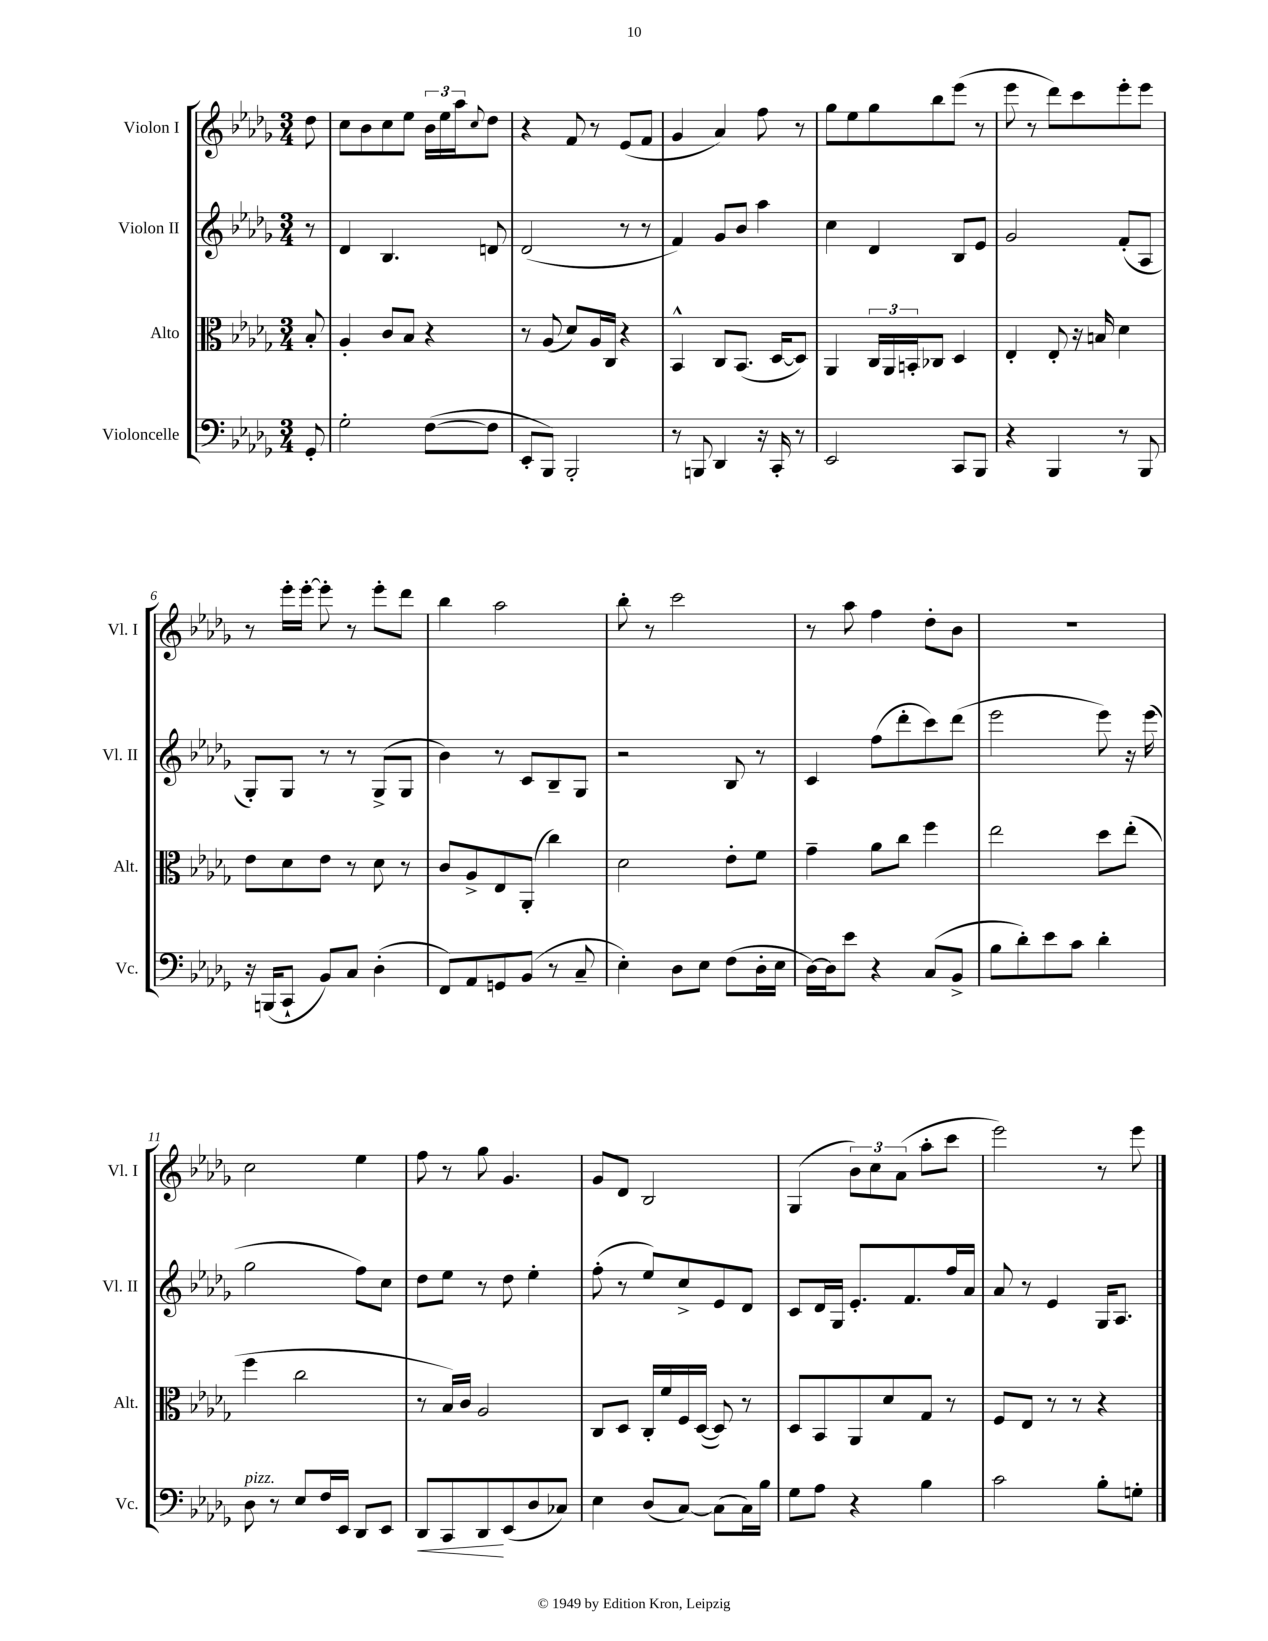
<<
\new StaffGroup <<
\new Staff = "s0" \with { instrumentName = "Violon I" shortInstrumentName = "Vl. I" } {
    \clef treble \key des \major \numericTimeSignature \time 3/4 \partial 8
    des''8 |
    c''8 bes'8 c''8 ees''8 \tuplet 3/2 { bes'16 ees''16 aes''16 } \appoggiatura { c''8 } des''8 |
    r4 f'8 r8 ees'8( f'8 |
    ges'4 aes'4) f''8 r8 |
    ges''8 ees''8 ges''8 bes''8 ees'''8( r8 |
    ees'''8 r8 des'''8) c'''8 ees'''8-. ees'''8 |
    r8 ees'''16-. ees'''16~-. ees'''8-. r8 ees'''8-. des'''8 |
    bes''4 aes''2 |
    bes''8-. r8 c'''2 |
    r8 aes''8 f''4 des''8-. bes'8 |
    R2. |
    c''2 ees''4 |
    f''8 r8 ges''8 ges'4. |
    ges'8 des'8 bes2 |
    ges4( \tuplet 3/2 { bes'8) c''8 aes'8( } aes''8-. c'''8 |
    ees'''2) r8 ees'''8 \bar "|." |
}
\new Staff = "s1" \with { instrumentName = "Violon II" shortInstrumentName = "Vl. II" } {
    \clef treble \key des \major \numericTimeSignature \time 3/4 \partial 8
    r8 |
    des'4 bes4. d'8 |
    des'2( r8 r8 |
    f'4) ges'8 bes'8 aes''4 |
    c''4 des'4 bes8 ees'8 |
    ges'2 f'8-.( aes8 |
    ges8-.) ges8 r8 r8 ges8->( ges8 |
    bes'4) r8 c'8 bes8-- ges8 |
    r2 bes8 r8 |
    c'4 f''8( des'''8-. c'''8) des'''8( |
    ees'''2 ees'''8) r16 ees'''16( |
    ges''2 f''8) c''8 |
    des''8 ees''8 r8 des''8 ees''4-. |
    f''8-.( r8 ees''8) c''8-> ees'8 des'8 |
    c'8 des'16 ges16 ees'8.-. f'8. f''16 aes'16 |
    aes'8 r8 ees'4 ges16 aes8. \bar "|." |
}
\new Staff = "s2" \with { instrumentName = "Alto" shortInstrumentName = "Alt." } {
    \clef alto \key des \major \numericTimeSignature \time 3/4 \partial 8
    bes8-. |
    aes4-. c'8 bes8 r4 |
    r8 aes8( des'8) aes16 c16 r4 |
    bes,4-^ c8 bes,8.( des16~ des8) |
    aes,4 \tuplet 3/2 { c16 aes,16 b,16-. } ces8 des4 |
    ees4-. ees8-. r16 b16 des'4 |
    ees'8 des'8 ees'8 r8 des'8 r8 |
    c'8 aes8-> ees8 aes,8-.( c''4) |
    des'2 ees'8-. f'8 |
    ges'4-- aes'8 c''8 f''4 |
    ees''2 des''8 ees''8-.( |
    f''4 c''2 |
    r8 bes16) c'16 aes2 |
    c8 des8 c16-. f'16 f16 des16~( des8) r8 |
    des8 bes,8 aes,8 des'8 ges8 r8 |
    f8 ees8 r8 r8 r4 \bar "|." |
}
\new Staff = "s3" \with { instrumentName = "Violoncelle" shortInstrumentName = "Vc." } {
    \clef bass \key des \major \numericTimeSignature \time 3/4 \partial 8
    ges,8-. |
    ges2-. f8~( f8 |
    ees,8-. bes,,8) bes,,2-. |
    r8 b,,8 des,4 r16 c,16-. r8 |
    ees,2 c,8 bes,,8 |
    r4 bes,,4 r8 bes,,8 |
    r16 b,,16( c,8-! bes,8) c8 des4-.( |
    f,8) aes,8 g,8 bes,8( r8 c8-- |
    ees4-.) des8 ees8 f8( des16-. ees16 |
    des16~) des16 ees'8 r4 c8( bes,8-> |
    bes8 des'8-.) ees'8 c'8 des'4-. |
    des8^\markup { \italic "pizz." } r8 ees8 f16 ees,16 des,8 ees,8 |
    des,8\< c,8 des,8\! ees,8( des8 ces8) |
    ees4 des8( c8~) c8( c16) bes16 |
    ges8 aes8 r4 bes4 |
    c'2 bes8-. g8-. \bar "|." |
}
>>
>>
